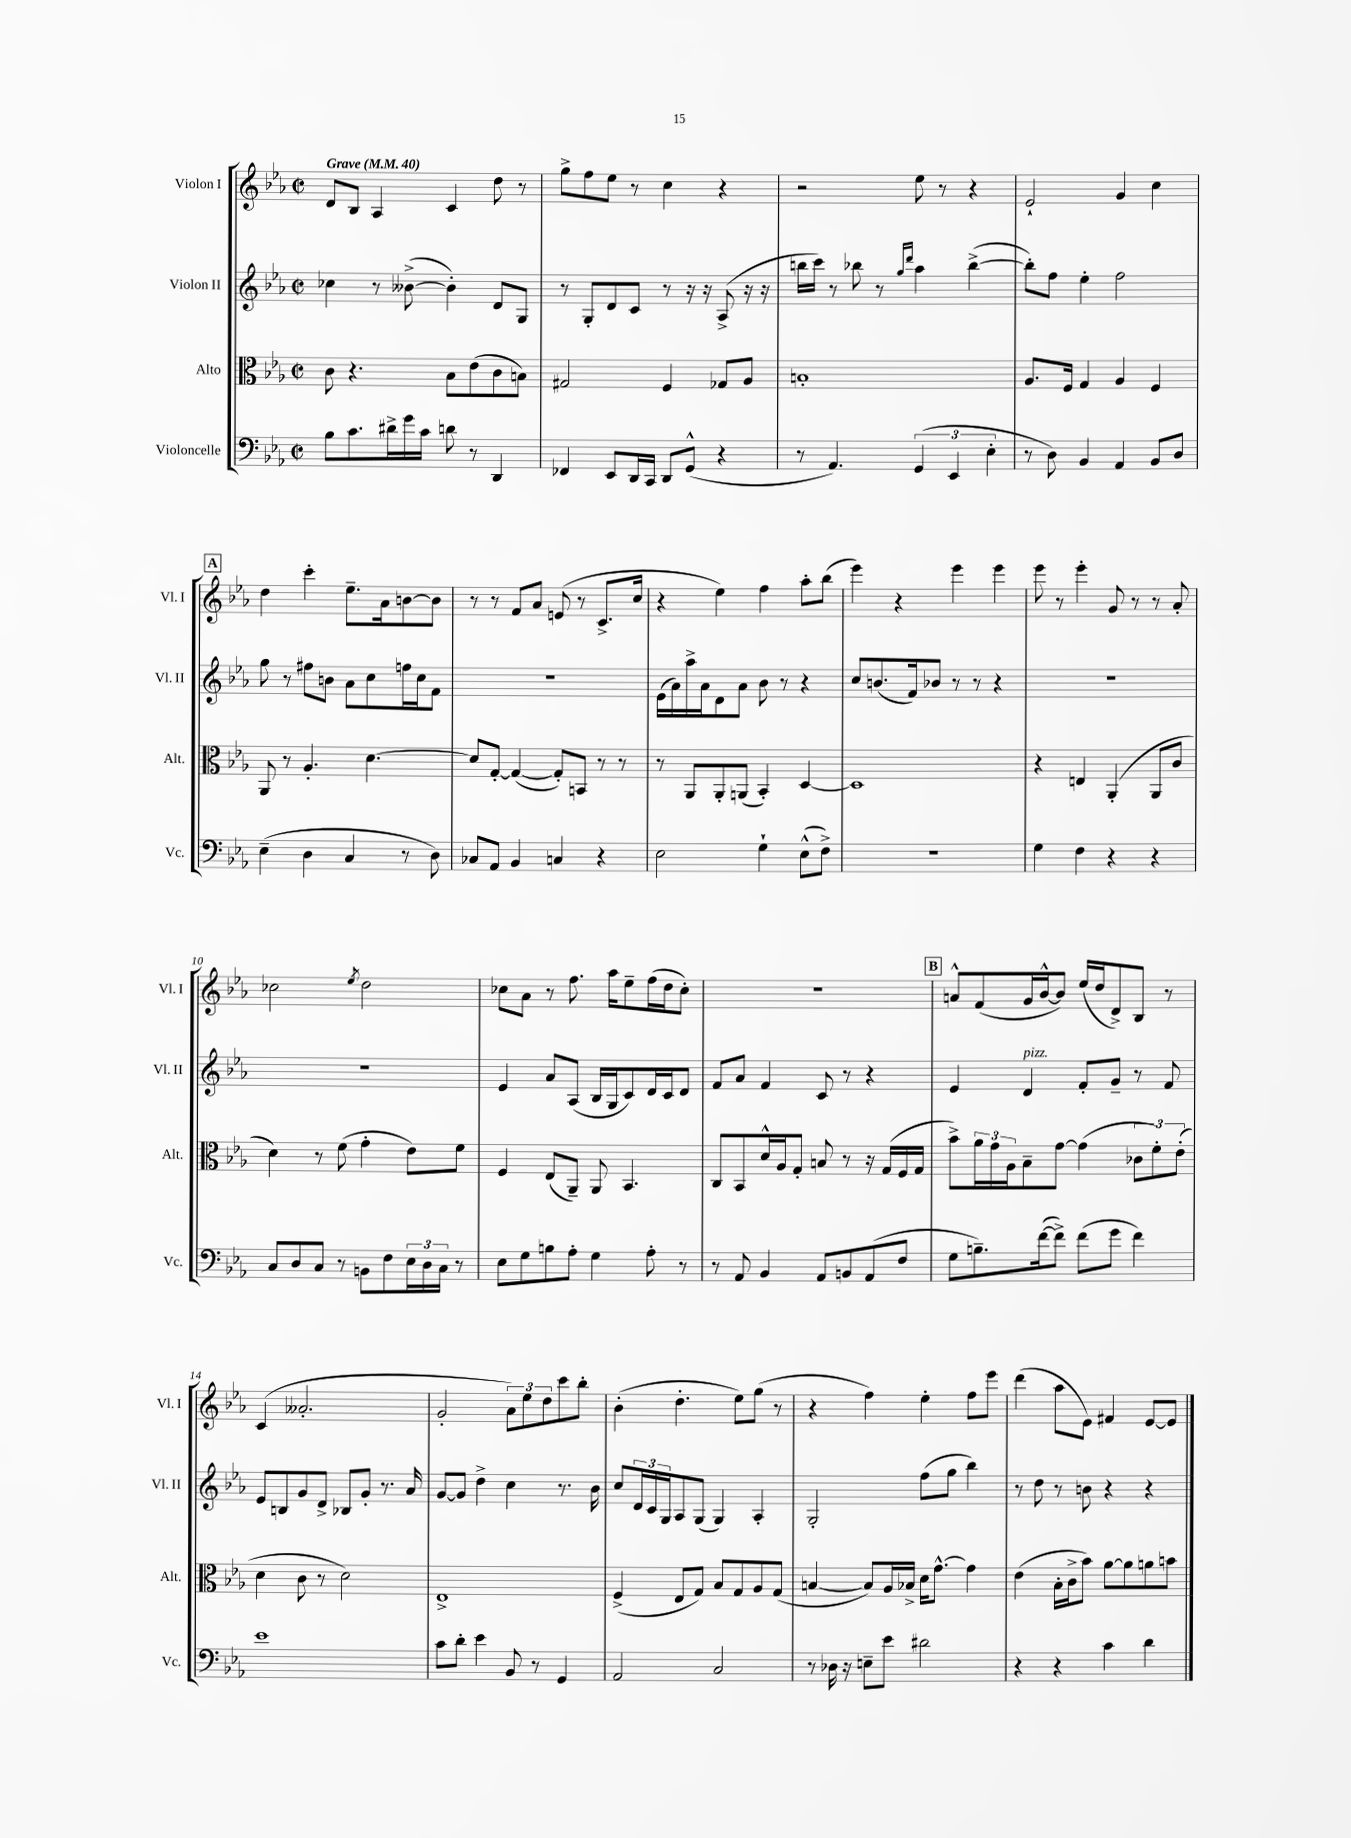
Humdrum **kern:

**kern	**kern	**kern	**kern
*part4	*part3	*part2	*part1
*staff4	*staff3	*staff2	*staff1
*I"Violoncelle	*I"Alto	*I"Violon II	*I"Violon I
*I'Vc.	*I'Alt.	*I'Vl. II	*I'Vl. I
*clefF4	*clefC3	*clefG2	*clefG2
*k[b-e-a-]	*k[b-e-a-]	*k[b-e-a-]	*k[b-e-a-]
*M2/2	*M2/2	*M2/2	*M2/2
*met(c|)	*met(c|)	*met(c|)	*met(c|)
*MM40	*MM40	*MM40	*MM40
=1	=1	=1	=1
!	!	!	!LO:TX:a:B:t=Grave
8B-\L	8c\	4cc-X\	8d/L
8.c\	4.r	.	8B-/J
.	.	8r	4A-/
16d#X^\L	.	.	.
16g\	.	([8b--X^\	.
16c\JJ	.	.	.
8dn\	8B-\L	4b--'\])	4c/
8r	(8e-\	.	.
4DD/	8c\	8d/L	8dd\
.	8Bn\J)	8G/J	8r
=2	=2	=2	=2
4FF-X/	2G#X/	8r	8gg^\L
.	.	8G'/L	8ff\
8EE-/L	.	8d/	8ee-\J
16DD/L	.	8c/J	8r
16CC/JJ	.	.	.
8DD/L	4F/	8r	4cc\
(8GG^^/J	.	16r	.
.	.	16r	.
4r	8G-X/L	(8A-^/	4r
.	8A-/J	16r	.
.	.	16r	.
=3	=3	=3	=3
8r	1Bn'	16bbn\LL	2r
.	.	16ccc\JJ)	.
4.AA-/)	.	8r	.
.	.	8bb-X\	.
.	.	8r	.
.	.	16qqgg/LL	.
.	.	16qqddd/JJ	.
(6GG/	.	4aa-\	8ee-\
.	.	.	8r
6EE-/	.	.	.
.	.	([4bb-^\	4r
6E-'\	.	.	.
=4	=4	=4	=4
8r	8.A-/L	8bb-'\L])	2e-`/
8D\)	.	8ff\J	.
.	16F/Jk	.	.
4BB-/	4G/	4ee-'\	.
4AA-/	4A-/	2ff\	4g/
8BB-/L	4F/	.	4cc\
8D/J	.	.	.
!!LO:LB:g=z
!!LO:REH:place=s1:t=A
=5	=5	=5	=5
(4E-~\	8AA-/	8gg\	4dd\
.	8r	8r	.
4D\	4.A-'/	8ff#X\L	4ccc'\
.	.	8bn\J	.
4C/	.	8a-\L	8.ee-~\L
.	[4.d\	8cc\	.
.	.	.	16a-\k
8r	.	16ffn\L	[8bn\
.	.	16cc\J	.
8D\)	.	8f\J	8b\J]
=6	=6	=6	=6
8C-X/L	8d/L]	1r	8r
8AA-/J	[8G'/J	.	8r
4BB-/	(4G/_	.	8f/L
.	.	.	8a-/J
4Cn/	8G'/L])	.	(8en/
.	8BBn/J	.	8r
4r	8r	.	8.c^/L
.	8r	.	.
.	.	.	16cc/Jk
=7	=7	=7	=7
2E-\	8r	(16e-\LL	4r
.	.	16a-\)	.
.	8AA-/L	16aa-^\	.
.	.	16a-\J	.
.	8AA-'/	8d\	4ee-\)
.	(8AAn/J	8a-\J	.
4G`\	4BB-'/)	8b-\	4ff\
.	.	8r	.
(8E-^^\L	[4D/	4r	8aa-'\L
8F^\J)	.	.	(8bb-\J
=8	=8	=8	=8
1r	1D]	8cc/L	4eee-\)
.	.	(8.bn/	.
.	.	.	4r
.	.	16f/k)	.
.	.	8b-X/J	.
.	.	8r	4eee-\
.	.	8r	.
.	.	4r	4eee-\
=9	=9	=9	=9
4G\	4r	1r	8eee-\
.	.	.	8r
4F\	4En/	.	4eee-'\
4r	(4AA-'/	.	8g/
.	.	.	8r
4r	8AA-/L	.	8r
.	8c/J	.	8a-'/
!!LO:LB:g=z
=10	=10	=10	=10
8C/L	4d\)	1r	2cc-X\
8D/	.	.	.
8C/J	8r	.	.
8r	(8f\	.	.
.	.	.	8qee-/
8BBn\L	4g'\	.	2dd\
8F\	.	.	.
24E-\L	8e-\L)	.	.
24D\	.	.	.
24C\JJ	.	.	.
8r	8f\J	.	.
=11	=11	=11	=11
8E-\L	4F/	4e-/	8cc-X\L
8G\	.	.	8a-\J
8Bn\	(8E-/L	8a-/L	8r
8A-'\J	8AA-~/J)	(8A-/J	8.ff\
4G\	8AA-/	16B-/LL	.
.	.	16G/J	16aa-\KL
.	4.BB-/	8c/)	8ee-~\
8A-'\	.	16d/L	(16ff\L
.	.	16c/J	16dd\J
8r	.	8d/J	8cc-'\J)
=12	=12	=12	=12
8r	8C/L	8f/L	1r
8AA-/	8BB-/	8a-/J	.
4BB-/	16d^^/L	4f/	.
.	16A-/J	.	.
.	8G'/J	.	.
8AA-/L	8Bn/	8c/	.
8BBn/	8r	8r	.
(8AA-/	16r	4r	.
.	(16G/LL	.	.
8F/J	16F/	.	.
.	16G/JJ	.	.
!!LO:REH:place=s1:t=B
=13	=13	=13	=13
8G\L	8b-^\L)	4e-/	8an^^/L
8.Bn~\)	24a-\L	.	(8f/
.	24g\	.	.
.	24A-\J	.	.
!	!	!LO:TX:a:i:t=pizz.	!
.	8B-~\	4d/	16g/L
([16f\k	.	.	[16b-^^/J
8f^\J])	[8g\J	.	8b-/J])
(8f\L	(4g\]	8f'/L	(16ee-/LL
.	.	.	16dd/J
8g\J	.	8g~/J	8d^/)
4f\)	12c-X\L	8r	8B-/J
.	12f'\)	.	.
.	.	8f/	8r
.	(12e-'\J	.	.
!!LO:LB:g=z
=14	=14	=14	=14
1e-	4d\	8e-/L	(4c/
.	.	8Bn/	.
.	8c\	8g/	2.a--X'/
.	8r	8d^/J	.
.	2d\)	8B-X/L	.
.	.	8g'/J	.
.	.	8.r	.
.	.	16a-/	.
=15	=15	=15	=15
8c\L	1E-^	[8g/L	2g'/
8d'\J	.	8g/J]	.
4e-\	.	4dd^\	.
8BB-/	.	4cc\	12a-\L)
.	.	.	12ee-\
8r	.	.	.
.	.	.	12dd\
4GG/	.	8.r	8ccc\
.	.	.	8bb-'\J
.	.	16b-\	.
=16	=16	=16	=16
2AA-/	(4F^/	8cc/L	(4b-'\
.	.	24d/L	.
.	.	24c/	.
.	.	24G/J	.
.	8E-/L	8A-/	4.dd'\
.	8G/J)	(8G/J	.
2C/	8B-/L	4G/)	.
.	8G/	.	8ee-\L)
.	8A-/	4A-'/	(8gg\J
.	(8G/J	.	8r
=17	=17	=17	=17
8r	[4Bn/	2G'/	4r
16D-X\	.	.	.
16r	.	.	.
8En~\L	8B/L])	.	4ff\)
8e-\J	16A-/L	.	.
.	16B-X^/JJ	.	.
2d#X\	16d\KL	(8ff\L	4ee-'\
.	[8.g^^\J	.	.
.	.	8gg\J	.
.	4g\]	4bb-\)	8ff\L
.	.	.	8eee-\J
=18	=18	=18	=18
4r	(4e-\	8r	(4ddd\
.	.	8dd\	.
4r	16B-'\LL	8r	8aa-\L
.	16c^\J	.	.
.	8b-\J)	8bn\	8e-\J)
4c\	[8a-\L	4r	4f#X/
.	8a-\]	.	.
4d\	8an\	4r	[8e-/L
.	8bn\J	.	8e-/J]
==	==	==	==
*-	*-	*-	*-
